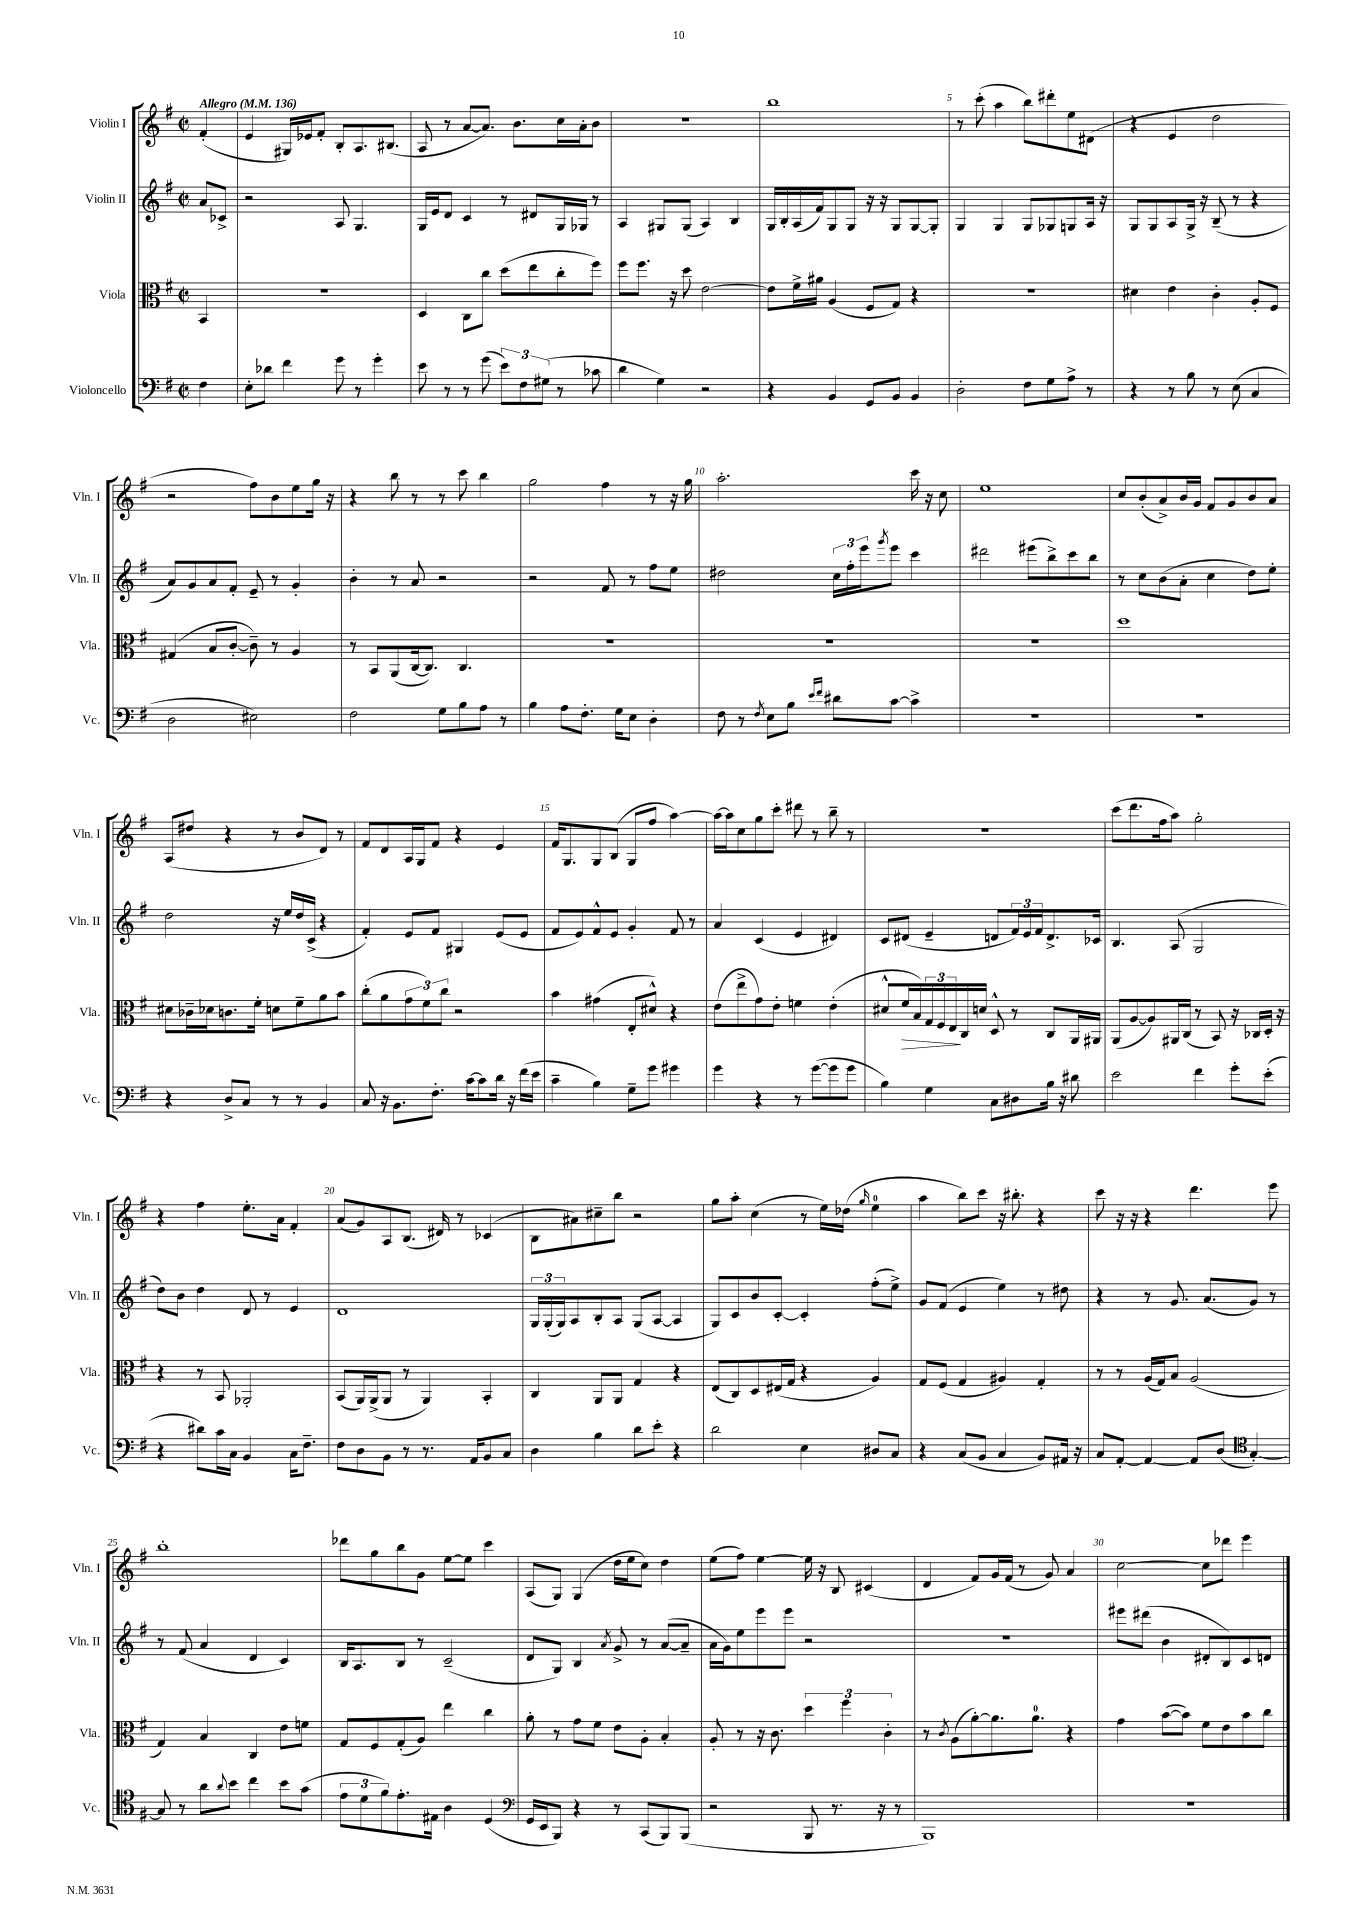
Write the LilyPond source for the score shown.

<<
\new StaffGroup <<
\new Staff = "s0" \with { instrumentName = "Violin I" shortInstrumentName = "Vln. I" } {
    \clef treble \key g \major \defaultTimeSignature \time 2/2 \partial 4 \tempo "Allegro" 4 = 136
    fis'4-.( |
    e'4 gis16) ees'16 fis'8-. b8-. a8. bis8.( |
    a8 r8 a'8~ a'8.) b'8. c''16 a'16-. b'8 |
    R1 |
    b''1 |
    r8 c'''8-.( a''4 b''8) dis'''8-. e''8 dis'8( |
    r4 e'4 d''2 |
    r2 fis''8) b'8 e''8 g''16 r16 |
    r4 b''8 r8 r8 c'''8 b''4 |
    g''2 fis''4 r8 r16 g''16 |
    a''2.-. c'''16 r16 c''8 |
    e''1 |
    c''8 b'8-.( a'8->) b'16 g'16 fis'8 g'8 b'8 a'8 |
    a8( dis''8 r4 r8 b'8 d'8) r8 |
    fis'8 d'8 a16 g16 fis'8 r4 e'4 |
    fis'16 g8. g8 b8( g8 fis''8 a''4~) |
    a''16~ a''16 c''8 g''8 c'''8-. dis'''8 r8 b''8-- r8 |
    r1 |
    c'''8( d'''8. fis''16 a''8) g''2-. |
    r4 fis''4 e''8.-. a'16 fis'4-. |
    a'8( g'8) a8 b8.( dis'16) r8 ces'4( |
    b8 ais'8) cis''8-- b''8 r2 |
    g''8 a''8-. c''4( r8 e''16) des''16( \grace { g''16 } e''4-0 |
    a''4 b''8) c'''8 r16 bis''8.-. r4 |
    c'''8 r16 r16 r4 d'''4. e'''8 |
    b''1-. |
    des'''8 g''8 b''8 g'8 e''8~ e''8 c'''4 |
    a8( g8) g4( d''16 e''16 c''8) d''4 |
    e''8( fis''8) e''4~ e''16 r16 b8 cis'4( |
    d'4 fis'8) g'16 fis'16( r8 g'8) a'4 |
    c''2~ c''8 des'''8 e'''4 \bar "|." |
}
\new Staff = "s1" \with { instrumentName = "Violin II" shortInstrumentName = "Vln. II" } {
    \clef treble \key g \major \defaultTimeSignature \time 2/2 \partial 4
    a'8 ces'8-> |
    r2 a8 g4. |
    g16 e'16 d'8 c'4 r8 dis'8 g16 ges16 r8 |
    a4 gis8 gis8( a4) b4 |
    g16 b16-. a16( fis'16) g8 g8 r16 r16 g8 g8~ g8-. |
    g4 g4 g8 ges8 g8 a16 r16 |
    g8 g8 a8 g16-> r16 b8--( r8 r4 |
    a'8) g'8 a'8 fis'8-. e'8-- r8 g'4-. |
    b'4-. r8 a'8 r2 |
    r2 fis'8 r8 fis''8 e''8 |
    dis''2 \tuplet 3/2 { c''16 fis''16-. e'''16 } \acciaccatura { g'''8 } e'''8 c'''4 |
    dis'''2 eis'''8( b''8->) c'''8 b''8 |
    r8 c''8 b'8( a'8-. c''4 d''8) e''8-. |
    d''2 r16 e''16 d''16 c'16->( r4 |
    fis'4-.) e'8 fis'8 gis4 e'8( e'8 |
    fis'8 e'8) fis'8-^ e'8 g'4-. fis'8 r8 |
    a'4 c'4( e'4 dis'4) |
    c'8 dis'8( e'4-- d'8 \tuplet 3/2 { fis'16) e'16 fis'16 } d'8.-> ces'16 |
    b4. a8( g2 |
    d''8) b'8 d''4 d'8 r8 e'4 |
    d'1 |
    \tuplet 3/2 { g16 g16-.( g16) } a8 b8-. a8 g8( a8~ a4 |
    g8) c'8 b'8 c'8~-. c'4-. fis''8-.( e''8->) |
    g'8 fis'8( e'4 e''4) r8 dis''8 |
    r4 r8 g'8. a'8.( g'8) r8 |
    r8 fis'8( a'4 d'4 c'4) |
    b16 a8. b8 r8 c'2--( |
    d'8 g8) b4 \acciaccatura { a'8 } g'8-> r8 a'8~( a'8-- |
    a'16 g'16) e''8 e'''8 e'''8 r2 |
    R1 |
    eis'''8 dis'''8( b'4 dis'8-. b8) c'8 d'8 \bar "|." |
}
\new Staff = "s2" \with { instrumentName = "Viola" shortInstrumentName = "Vla." } {
    \clef alto \key g \major \defaultTimeSignature \time 2/2 \partial 4
    b,4 |
    R1 |
    d4 c8 c''8 d''8( e''8 c''8-. fis''8) |
    fis''8 fis''8. r16 d''8 e'2~ |
    e'8 fis'16-> ais'16 a4( fis8 g8) r4 |
    r1 |
    dis'4 e'4 c'4-. a8-. fis8 |
    gis4( b8 c'8~-. c'8--) r8 a4 |
    r8 b,8 a,8( c16~ c8.) c4. |
    R1 |
    R1 |
    R1 |
    d''1 |
    dis'8 ces'16-- des'16 c'8. fis'16-. d'8 fis'8-- a'8 b'8 |
    c''8-.( a'8 \tuplet 3/2 { g'8 fis'8) c''8 } r2 |
    b'4 gis'4( e8-. dis'8-^) r4 |
    e'8( e''8-> g'8) e'8-. f'4 e'4-.( |
    dis'8-^ fis'16\> b16) \tuplet 3/2 { g16 fis16 e16\! } c16 d'16 d8-^ r8 c8 a,16 ais,16 |
    a,8( a8~ a8) ais,16 c16( r8 b,8) r16 ces16 d16-. r16 |
    r4 r8 b,8 aes,2-. |
    b,8( a,16) a,16->( a,8 r8 a,4) b,4-. |
    c4 a,8 a,8 g4 r4 |
    e8( c8) d8 eis16( g16 r4 a4) |
    g8 fis8( g4 ais4) g4-. |
    r8 r8 a16( g16) b8 a2( |
    g4) b4 c4 e'8 f'8 |
    g8 fis8 g8-.( a8) e''4 c''4 |
    a'8-. r8 g'8 fis'8 e'8 a8-. b4-. |
    a8-. r8 r16 c'8. \tuplet 3/2 { d''4 fis''4 c'4-. } |
    r8 \acciaccatura { c'8 } a8( a'8~-.) a'8. a'8.-0 r4 |
    g'4 b'8~( b'8) fis'8 e'8 b'8 c''8 \bar "|." |
}
\new Staff = "s3" \with { instrumentName = "Violoncello" shortInstrumentName = "Vc." } {
    \clef bass \key g \major \defaultTimeSignature \time 2/2 \partial 4
    fis4 |
    e8-. des'8 fis'4 g'8 r8 g'4-. |
    e'8 r8 r8 g'8( \tuplet 3/2 { e'8) fis8 gis8( } r8 ces'8 |
    d'4 g4) r2 |
    r4 b,4 g,8 b,8 b,4 |
    d2-. fis8 g8 a8-> r8 |
    r4 r8 b8 r8 e8( c4 |
    d2 eis2) |
    fis2 g8 b8 a8 r8 |
    b4 a8 fis8.-. g16 e8 d4-. |
    fis8 r8 \acciaccatura { fis8 } e8 b8 \grace { e'16 fis'16 } dis'8 c'8~ c'4-> |
    R1 |
    R1 |
    r4 d8-> c8 r8 r8 b,4 |
    c8 r16 b,8. fis8.-. c'16~ c'8 d'16 r16 fis'16( e'16 |
    c'4-- b4) g8-- g'8 gis'4 |
    g'4 r4 r8 g'8~( g'8 g'8 |
    b4) g4 c8 dis8 b16 r16 dis'8 |
    e'2 fis'4 g'8-. e'8-.( |
    r4 dis'8) c'16 c16 b,4 c16 fis8.-- |
    fis8 d8 b,8 r8 r8. a,16 b,8 c8 |
    d4 b4 d'8 e'8-. r4 |
    d'2 e4 dis8 c8 |
    r4 c8( b,8 c4 b,8) ais,16 r16 |
    c8 a,8~-. a,4~ a,8 d8( \clef tenor g4~-.) |
    g8 r8 a'8 \appoggiatura { a'8 } b'8 c''4 b'8 g'8( |
    \tuplet 3/2 { e'8 d'8 fis'8) } e'8.-. eis16 a4 d4( |
    \clef bass g,16 e,16 b,,8) r4 r8 c,8( b,,8) b,,8( |
    r2 b,,8 r8. r16 r8 |
    b,,1) |
    R1 \bar "|." |
}
>>
>>
\layout { \context { \Score \override BarNumber.break-visibility = ##(#f #t #t) barNumberVisibility = #(every-nth-bar-number-visible 5) } }
